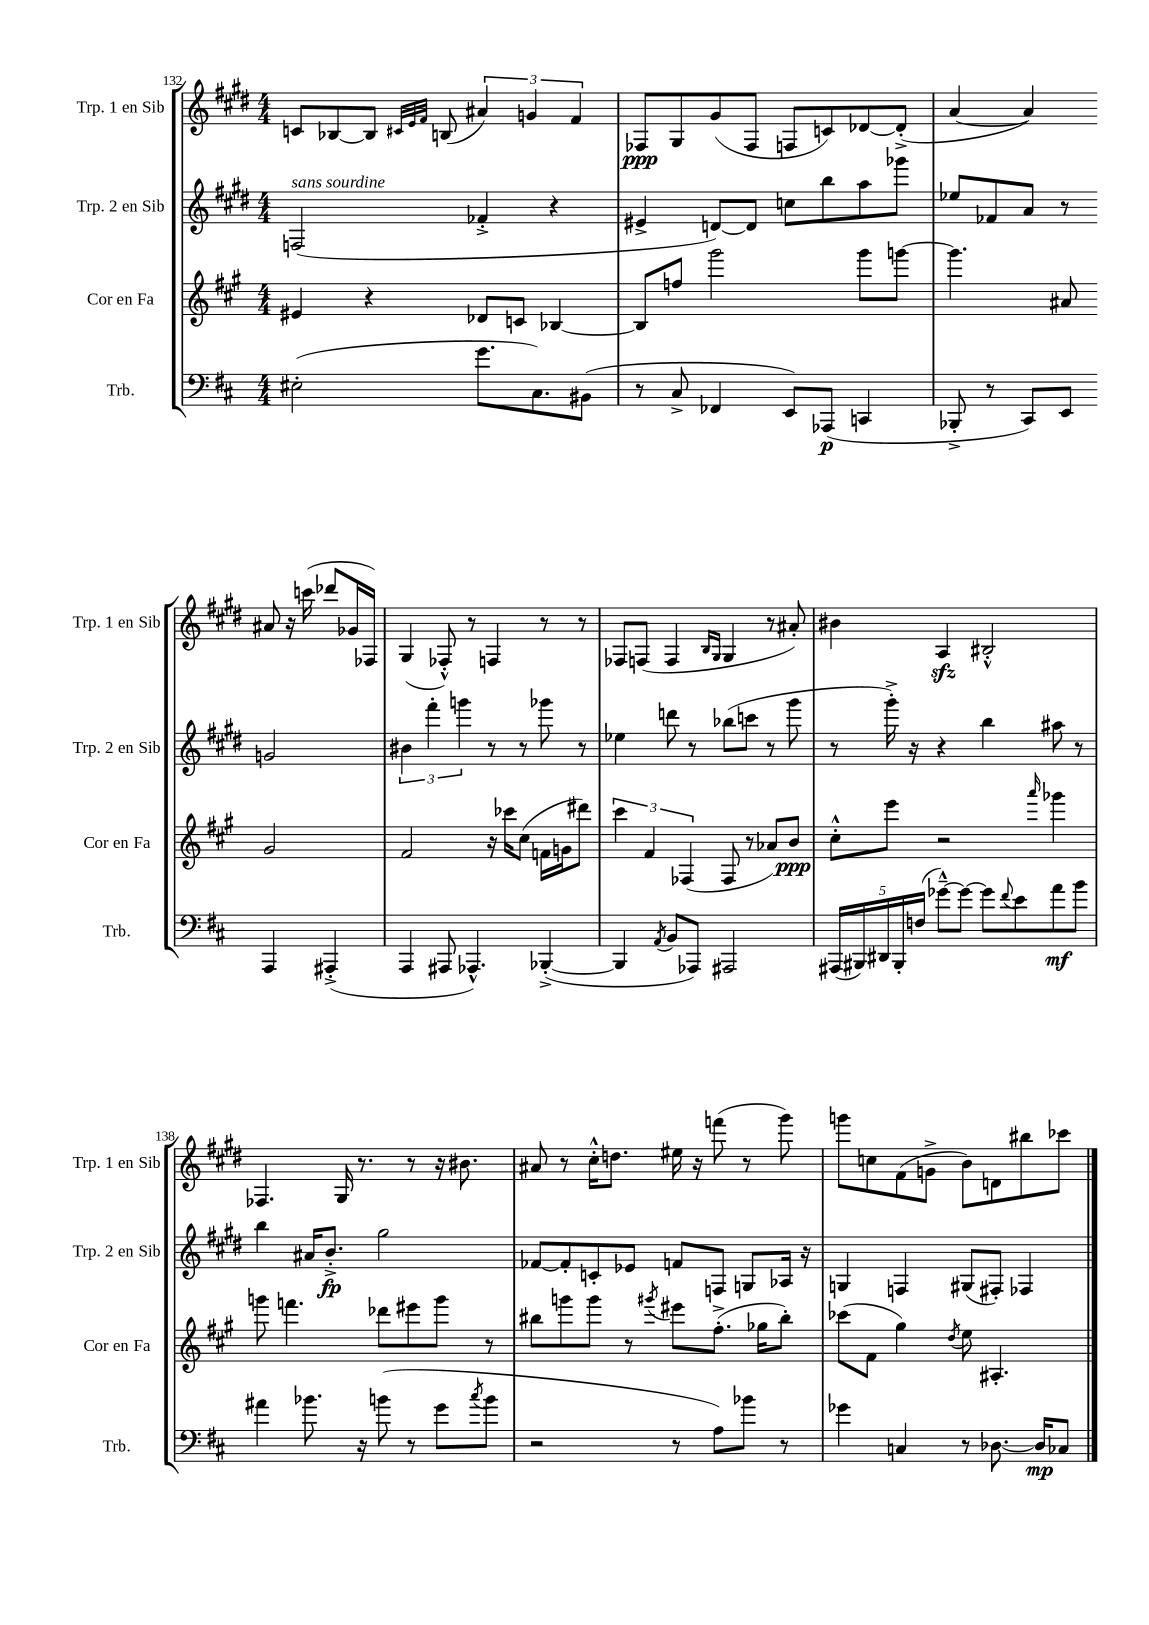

**kern	**dynam	**kern	**dynam	**kern	**dynam	**kern	**dynam
*part4	*part4	*part3	*part3	*part2	*part2	*part1	*part1
*staff4	*staff4	*staff3	*staff3	*staff2	*staff2	*staff1	*staff1
*I"Trb.	*	*I"Cor en Fa	*	*I"Trp. 2 en Sib	*	*I"Trp. 1 en Sib	*
*I'Trb.	*	*I'Cor en Fa	*	*I'Trp. 2 en Sib	*	*I'Trp. 1 en Sib	*
*clefF4	*	*clefG2	*	*clefG2	*	*clefG2	*
*k[f#c#]	*	*k[f#c#g#]	*	*k[f#c#g#d#]	*	*k[f#c#g#d#]	*
*M4/4	*	*M4/4	*	*M4/4	*	*M4/4	*
=132	=132	=132	=132	=132	=132	=132	=132
!	!	!	!	!LO:TX:a:i:t=sans sourdine	!	!	!
(2E#X'\	.	4e#X/	.	(2Fn/	.	8cn/L	.
.	.	.	.	.	.	[8B-X/	.
.	.	4r	.	.	.	8B-/J]	.
.	.	.	.	.	.	32qqc#X/LLL	.
.	.	.	.	.	.	32qqe/	.
.	.	.	.	.	.	32qqf#/JJJ	.
.	.	.	.	.	.	(8Bn/	.
8.g\L	.	8d-X/L	.	4f-X'^/	.	6a#X/)	.
.	.	8cn/J	.	.	.	.	.
.	.	.	.	.	.	6gn/	.
8.C#\)	.	.	.	.	.	.	.
.	.	[4B-X/	.	4r	.	.	.
.	.	.	.	.	.	6f#/	.
(8BB#X\J	.	.	.	.	.	.	.
=133	=133	=133	=133	=133	=133	=133	=133
8r	.	8B-/L]	.	4e#X^/	.	8F-X/L	ppp
8C#^/	.	8ffn/J	.	.	.	8G#/	.
4FF-X/	.	2ggg#\	.	[8dn/L)	.	(8g#/	.
.	.	.	.	8d/J]	.	8F-/J	.
8EE/L)	.	.	.	8ccn\L	.	8Fn/L	.
(8AAA-X/J	p	.	.	8bb\	.	8cn/)	.
4CCn/	.	8ggg#\L	.	8aa\	.	[8d-X/	.
.	.	[8gggn\J	.	8ggg-X\J	.	(8d-'^/J]	.
=134	=134	=134	=134	=134	=134	=134	=134
8BBB-X'^/	.	4.ggg\]	.	8ee-X/L	.	[4a/	.
8r	.	.	.	8f-X/	.	.	.
8CC#/L)	.	.	.	8a/J	.	4a/])	.
8EE/J	.	8a#X/	.	8r	.	.	.
4AAA/	.	2g#/	.	2gn/	.	8a#X/	.
.	.	.	.	.	.	16r	.
.	.	.	.	.	.	(16cccn\	.
(4AAA#X'^/	.	.	.	.	.	8ddd-X/L	.
.	.	.	.	.	.	16g-X/L	.
.	.	.	.	.	.	16F-X/JJ)	.
!!LO:LB:g=z
=135	=135	=135	=135	=135	=135	=135	=135
4AAA/	.	2f#/	.	6b#X\	.	(4G#/	.
.	.	.	.	6fff#'\	.	.	.
8AAA#X/	.	.	.	.	.	8F-X'^^/)	.
.	.	.	.	6gggn\	.	.	.
4.AAA-X^^/)	.	.	.	.	.	8r	.
.	.	16r	.	8r	.	4Fn/	.
.	.	16ccc-X\KL	.	.	.	.	.
.	.	(8cc#\J	.	8r	.	.	.
([4BBB-X'^/	.	16fn\LL	.	8ggg-X\	.	8r	.
.	.	16gn\J	.	.	.	.	.
.	.	8ddd#X\J)	.	8r	.	8r	.
=136	=136	=136	=136	=136	=136	=136	=136
4BBB-/]	.	6ccc#\	.	4ee-X\	.	8F-X/L	.
.	.	.	.	.	.	(8Fn/J	.
.	.	6f#/	.	.	.	.	.
8qAA/	.	.	.	.	.	.	.
8BB/L	.	.	.	8dddn\	.	4F/	.
.	.	(6F-X/	.	.	.	.	.
8AAA-X/J)	.	.	.	8r	.	.	.
.	.	.	.	.	.	16qqB/LL	.
.	.	.	.	.	.	16qqG#/JJ	.
2AAA#X/	.	8F-/	.	(8bb-X\L	.	4G#/	.
.	.	8r	.	8cccn\J	.	.	.
.	.	8a-X/L)	.	8r	.	8r	.
.	.	8b/J	ppp	8ggg#\	.	8a#X'/)	.
=137	=137	=137	=137	=137	=137	=137	=137
(20AAA#X/LL	.	8cc#'^^\L	.	8r	.	4b#X\	.
20BBB#X/)	.	.	.	.	.	.	.
20DD#X/	.	.	.	.	.	.	.
.	.	8eee\J	.	16ggg#'^\)	.	.	.
20BBB#'/	.	.	.	.	.	.	.
.	.	.	.	16r	.	.	.
(20Fn/JJ	.	.	.	.	.	.	.
[8g-X~^^\L)	.	2r	.	4r	.	4Azz/	.
8g-\J_	.	.	.	.	.	.	.
8g-\L]	.	.	.	4bb\	.	2B#X'^^/	.
8qqf#/	.	.	.	.	.	.	.
8e\	.	.	.	.	.	.	.
.	.	16qqaaa/	.	.	.	.	.
8a\	mf	4ggg-X\	.	8aa#X\	.	.	.
8b\J	.	.	.	8r	.	.	.
!!LO:LB:g=z
=138	=138	=138	=138	=138	=138	=138	=138
4a#X\	.	8gggn\	.	4bb\	.	4.F-X/	.
.	.	4.fffn\	.	.	.	.	.
8.b-X\	.	.	.	16a#X/KL	.	.	.
.	.	.	.	8.b'^/J	fp	.	.
.	.	.	.	.	.	16G#/	.
16r	.	.	.	.	.	8.r	.
(8bn\	.	8ddd-X\L	.	2gg#\	.	.	.
8r	.	8eee#X\	.	.	.	8r	.
8g\L	.	8ggg\J	.	.	.	16r	.
.	.	.	.	.	.	8.b#X\	.
8qcc#/	.	.	.	.	.	.	.
8b\J	.	8r	.	.	.	.	.
=139	=139	=139	=139	=139	=139	=139	=139
2r	.	8bb#X\L	.	[8f-X/L	.	8a#X/	.
.	.	8gggn\	.	8f-'/]	.	8r	.
.	.	8ggg\J	.	8cn'/	.	16cc#'^^\KL	.
.	.	.	.	.	.	8.ddn\J	.
.	.	8r	.	8e-X/J	.	.	.
.	.	8qggg#X/	.	.	.	.	.
8r	.	8eee#X\L	.	8fn/L	.	16ee#X\	.
.	.	.	.	.	.	16r	.
8A\L)	.	(8.ff#'^\J	.	8Fn/J	.	(8fffn\	.
8b-X\J	.	.	.	8Gn/L	.	8r	.
.	.	16gg-X\KL	.	.	.	.	.
8r	.	8bb#'\J)	.	16A-X/Jk	.	8ggg#\)	.
.	.	.	.	16r	.	.	.
=140	=140	=140	=140	=140	=140	=140	=140
4g-X\	.	(8ccc-X\L	.	4Gn/	.	8gggn\L	.
.	.	8f#\J	.	.	.	8ccn\	.
4Cn/	.	4gg#\)	.	4Fn/	.	(8f#\	.
.	.	.	.	.	.	8gn^\J	.
.	.	8qdd/	.	.	.	.	.
8r	.	8ee\	.	(8G#X/L	.	8b\L)	.
[8.D-X\	.	4.A#X'/	.	8F#X'/J)	.	8dn\	.
.	.	.	.	4F-X/	.	8bb#X\	.
16D-/KL]	mp	.	.	.	.	.	.
8C-X/J	.	.	.	.	.	8ccc-X\J	.
==	==	==	==	==	==	==	==
*-	*-	*-	*-	*-	*-	*-	*-
